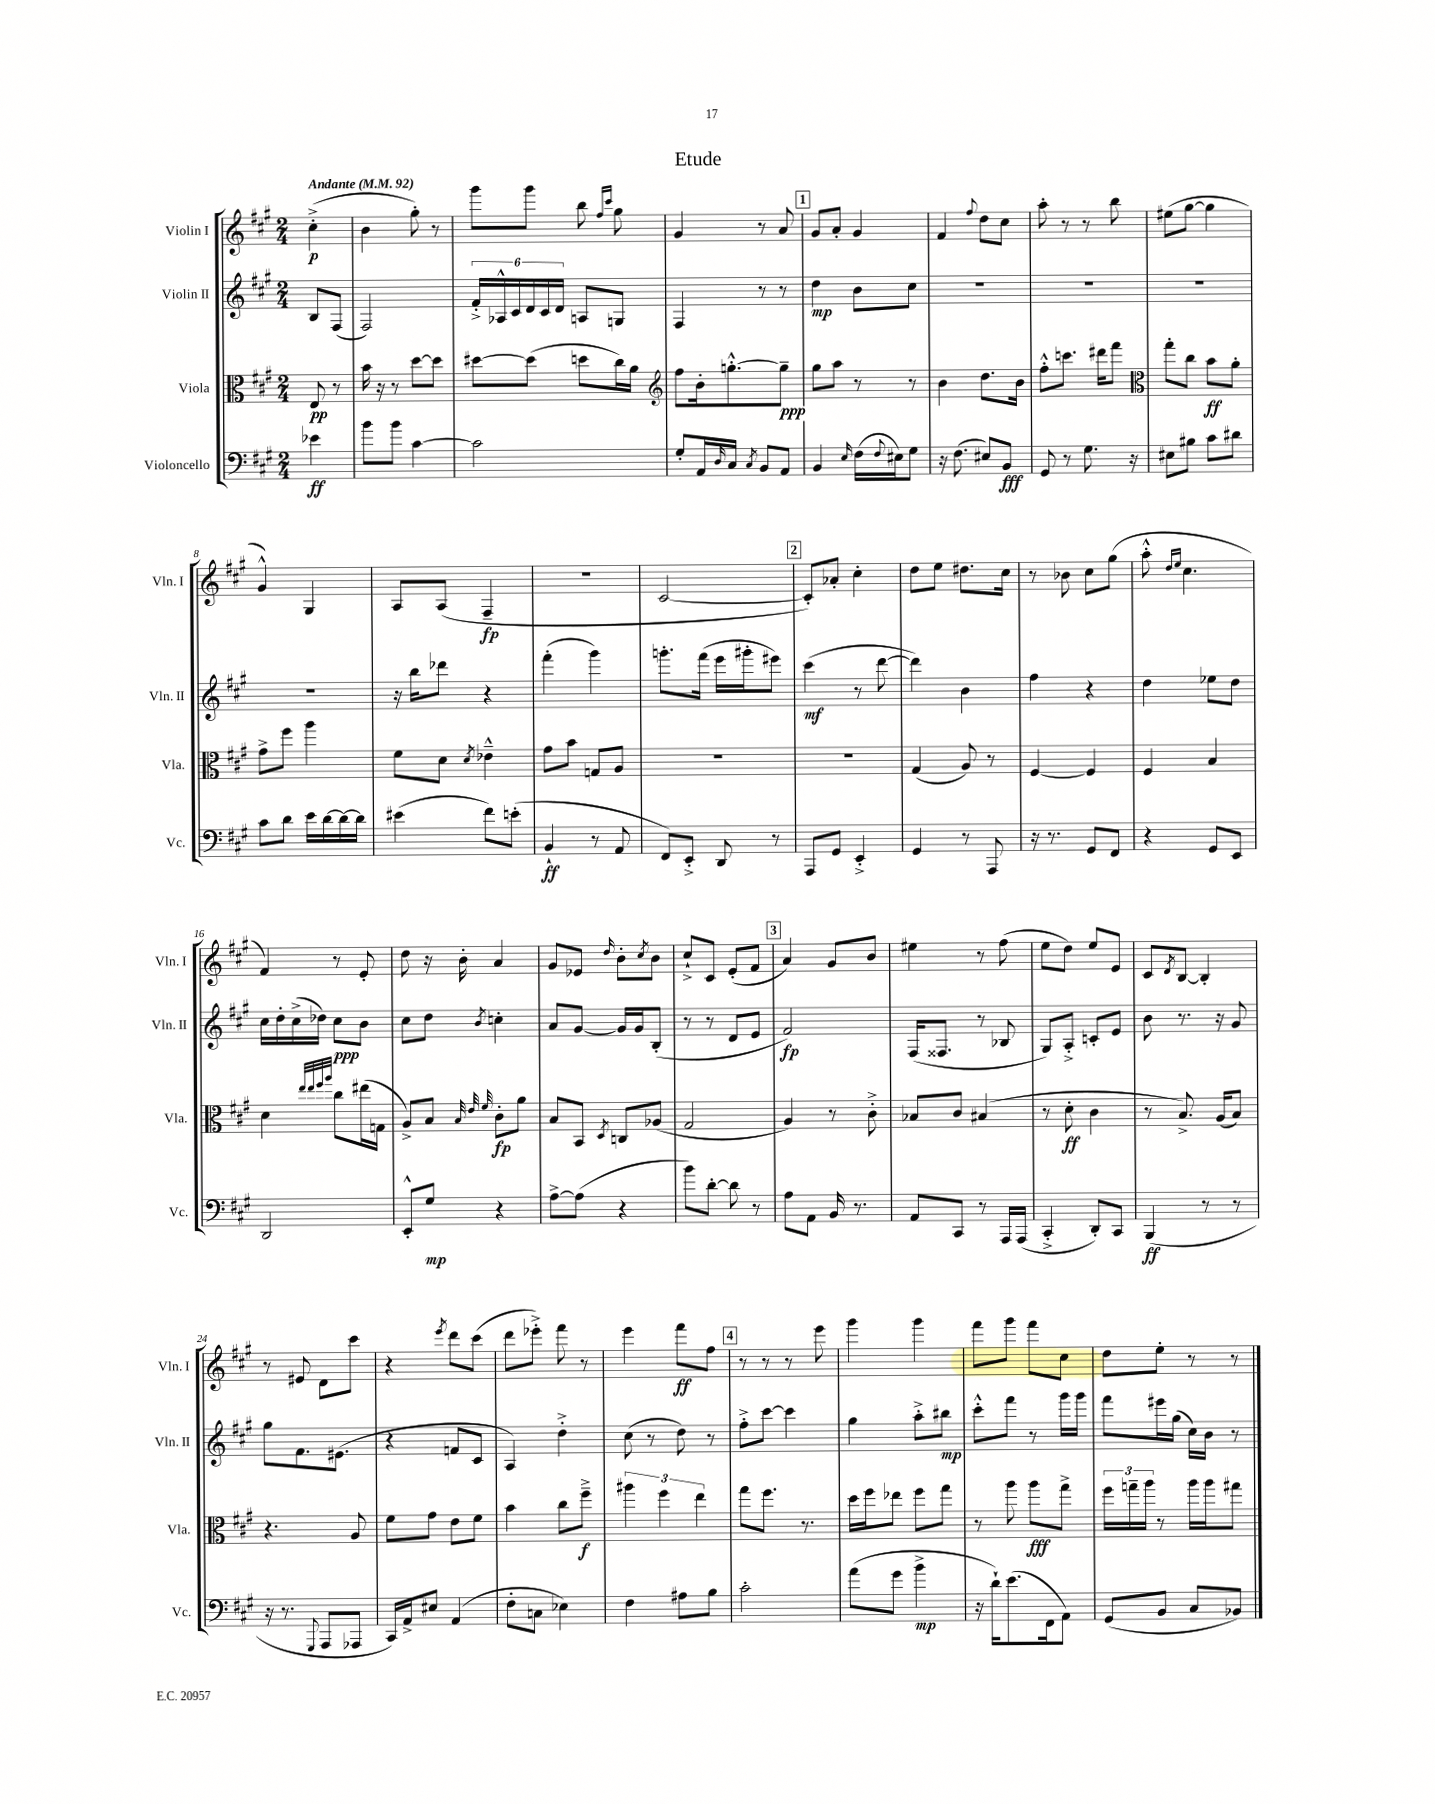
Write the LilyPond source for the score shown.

\header { title = "Etude" }
<<
\new StaffGroup <<
\new Staff = "s0" \with { instrumentName = "Violin I" shortInstrumentName = "Vln. I" } {
    \clef treble \key a \major \numericTimeSignature \time 2/4 \partial 4 \tempo "Andante" 4 = 92
    cis''4-.->\p( |
    b'4 gis''8-.) r8 |
    gis'''8 gis'''8 b''8 \grace { fis''16 cis'''16 } gis''8 |
    gis'4 r8 a'8 |
    \mark \markup { \box "1" } gis'8 a'8-. gis'4 |
    fis'4 \appoggiatura { fis''8 } d''8 cis''8 |
    a''8-. r8 r8 b''8 |
    eis''8( gis''8~ gis''4 |
    gis'4-^) gis4 |
    a8 a8( fis4--\fp |
    R2 |
    cis'2~ |
    \mark \markup { \box "2" } cis'8-.) aes'8-. cis''4-. |
    d''8 e''8 dis''8. cis''16 |
    r8 bes'8 cis''8 gis''8( |
    a''8-.-^ \grace { d''16 e''16 } cis''4. |
    fis'4) r8 e'8-. |
    d''8 r16 b'16-. a'4 |
    gis'8 ees'8 \grace { d''16 } b'8-. \acciaccatura { cis''8 } b'8 |
    cis''8-!-> cis'8 e'8-.( fis'8 |
    \mark \markup { \box "3" } a'4) gis'8 b'8 |
    eis''4 r8 fis''8( |
    e''8 d''8) e''8 e'8 |
    cis'8 \acciaccatura { d'8 } b8~ b4-. |
    r8 eis'8 d'8 cis'''8 |
    r4 \acciaccatura { e'''8 } d'''8 cis'''8( |
    d'''8 ees'''8-.->) fis'''8 r8 |
    e'''4 fis'''8\ff fis''8 |
    \mark \markup { \box "4" } r8 r8 r8 e'''8 |
    gis'''4 gis'''4 |
    fis'''8 gis'''8 fis'''8 cis''8 |
    d''8 e''8-. r8 r8 \bar "|." |
}
\new Staff = "s1" \with { instrumentName = "Violin II" shortInstrumentName = "Vln. II" } {
    \clef treble \key a \major \numericTimeSignature \time 2/4 \partial 4
    b8 fis8( |
    fis2) |
    \tuplet 6/4 { fis'16-.-> aes16-^ cis'16 d'16 cis'16 d'16 } a8 g8 |
    fis4 r8 r8 |
    \mark \markup { \box "1" } d''4\mp b'8 cis''8 |
    R2 |
    R2 |
    R2 |
    R2 |
    r16 b''16 des'''8 r4 |
    fis'''4-.( gis'''4) |
    g'''8.-. fis'''16( e'''16 gis'''16-. eis'''8) |
    \mark \markup { \box "2" } cis'''4\mf( r8 d'''8~ |
    d'''4) b'4 |
    fis''4 r4 |
    d''4 ees''8 d''8 |
    cis''16 d''16-. cis''16->( des''16) cis''8\ppp b'8 |
    cis''8 d''8 \acciaccatura { b'8 } c''4-. |
    a'8 gis'8~ gis'16 gis'16 b8-.( |
    r8 r8 d'8 e'8 |
    \mark \markup { \box "3" } fis'2\fp) |
    fis16( fisis8. r8 bes8 |
    gis8) a8-.-> c'8-. e'8 |
    b'8 r8. r16 gis'8 |
    gis''8 fis'8. eis'8.( |
    r4 f'8 cis'8 |
    a4) d''4-.-> |
    cis''8( r8 d''8) r8 |
    \mark \markup { \box "4" } fis''8-.-> cis'''8~ cis'''4 |
    gis''4 a''8-.-> bis''8\mp |
    cis'''8-.-^ fis'''8 r8 gis'''16 gis'''16 |
    fis'''8 eis'''16 gis''16( cis''16) b'16 r8 \bar "|." |
}
\new Staff = "s2" \with { instrumentName = "Viola" shortInstrumentName = "Vla." } {
    \clef alto \key a \major \numericTimeSignature \time 2/4 \partial 4
    e8\pp r8 |
    b'16 r16 r8 d''8~ d''8 |
    dis''8~ dis''8( d''8 cis''16) a'16 |
    \clef treble fis''8 b'16-. g''8.~-.-^ g''8--\ppp |
    \mark \markup { \box "1" } gis''8 a''8 r8 r8 |
    b'4 d''8. b'16 |
    fis''8-.-^ c'''8. dis'''16 fis'''8 |
    \clef alto gis''8-. cis''8 b'8\ff a'8-. |
    gis'8-> fis''8 a''4 |
    fis'8 d'8 \acciaccatura { d'8 } ees'4---^ |
    gis'8 b'8 g8 a8 |
    r2 |
    \mark \markup { \box "2" } r2 |
    gis4( a8) r8 |
    fis4~ fis4 |
    fis4 b4 |
    d'4 \grace { e''32 e''32 fis''32 a''32 } cis''8 eis''16( g16 |
    a8->) b8 \grace { b32 e'32 fis'32 } cis'8-.\fp a'8 |
    b8 b,8 \acciaccatura { d8 } c8 aes8( |
    gis2 |
    \mark \markup { \box "3" } a4) r8 cis'8-.-> |
    bes8 cis'8 bis4( |
    r8 d'8-.\ff cis'4 |
    r8 b8.->) a16( b8) |
    r4. a8 |
    fis'8 gis'8 e'8 fis'8 |
    b'4 cis''8 fis''8--->\f |
    \tuplet 3/2 { ais''4 fis''4 e''4 } |
    \mark \markup { \box "4" } gis''8 fis''8. r8. |
    d''16 fis''16 ees''8 fis''8 gis''8 |
    r8 a''8 a''8\fff gis''8-> |
    \tuplet 3/2 { fis''16 g''16-- a''16 } r8 a''16 a''16 gis''8 \bar "|." |
}
\new Staff = "s3" \with { instrumentName = "Violoncello" shortInstrumentName = "Vc." } {
    \clef bass \key a \major \numericTimeSignature \time 2/4 \partial 4
    ees'4\ff |
    b'8 b'8 cis'4~ |
    cis'2 |
    gis8-. a,16 \grace { d16 } cis16 \acciaccatura { cis8 } b,8 a,8 |
    \mark \markup { \box "1" } b,4 \grace { e16 } fis16( \appoggiatura { fis8 } eis16) gis8 |
    r16 fis8.( eis8) b,8\fff |
    gis,8 r8 gis8. r16 |
    eis8 bis8 cis'8 dis'8 |
    cis'8 d'8 e'16 d'16~ d'16~ d'16 |
    eis'4( fis'8) e'8-.( |
    b,4-!\ff r8 a,8 |
    fis,8) e,8-.-> d,8 r8 |
    \mark \markup { \box "2" } a,,8 gis,8 e,4-.-> |
    gis,4 r8 a,,8 |
    r16 r8. gis,8 fis,8 |
    r4 gis,8 e,8 |
    d,2 |
    e,8-.-^ gis8\mp r4 |
    a8~-> a8( r4 |
    b'8) d'8~-. d'8 r8 |
    \mark \markup { \box "3" } a8 a,8 b,16 r8. |
    a,8 cis,8 r8 a,,16 a,,16( |
    cis,4-.-> d,8-.) cis,8 |
    b,,4\ff( r8 r8 |
    r16 r8. \appoggiatura { gis,,8 } a,,8 aes,,8 |
    cis,16) a,16-> eis8 a,4( |
    fis8-. c8 ees4) |
    fis4 ais8 b8 |
    \mark \markup { \box "4" } cis'2-. |
    a'8( gis'8 b'4->\mp |
    r16 d'16-!) e'8.( fis,16 a,8) |
    gis,8( b,8 cis8 bes,8) \bar "|." |
}
>>
>>
